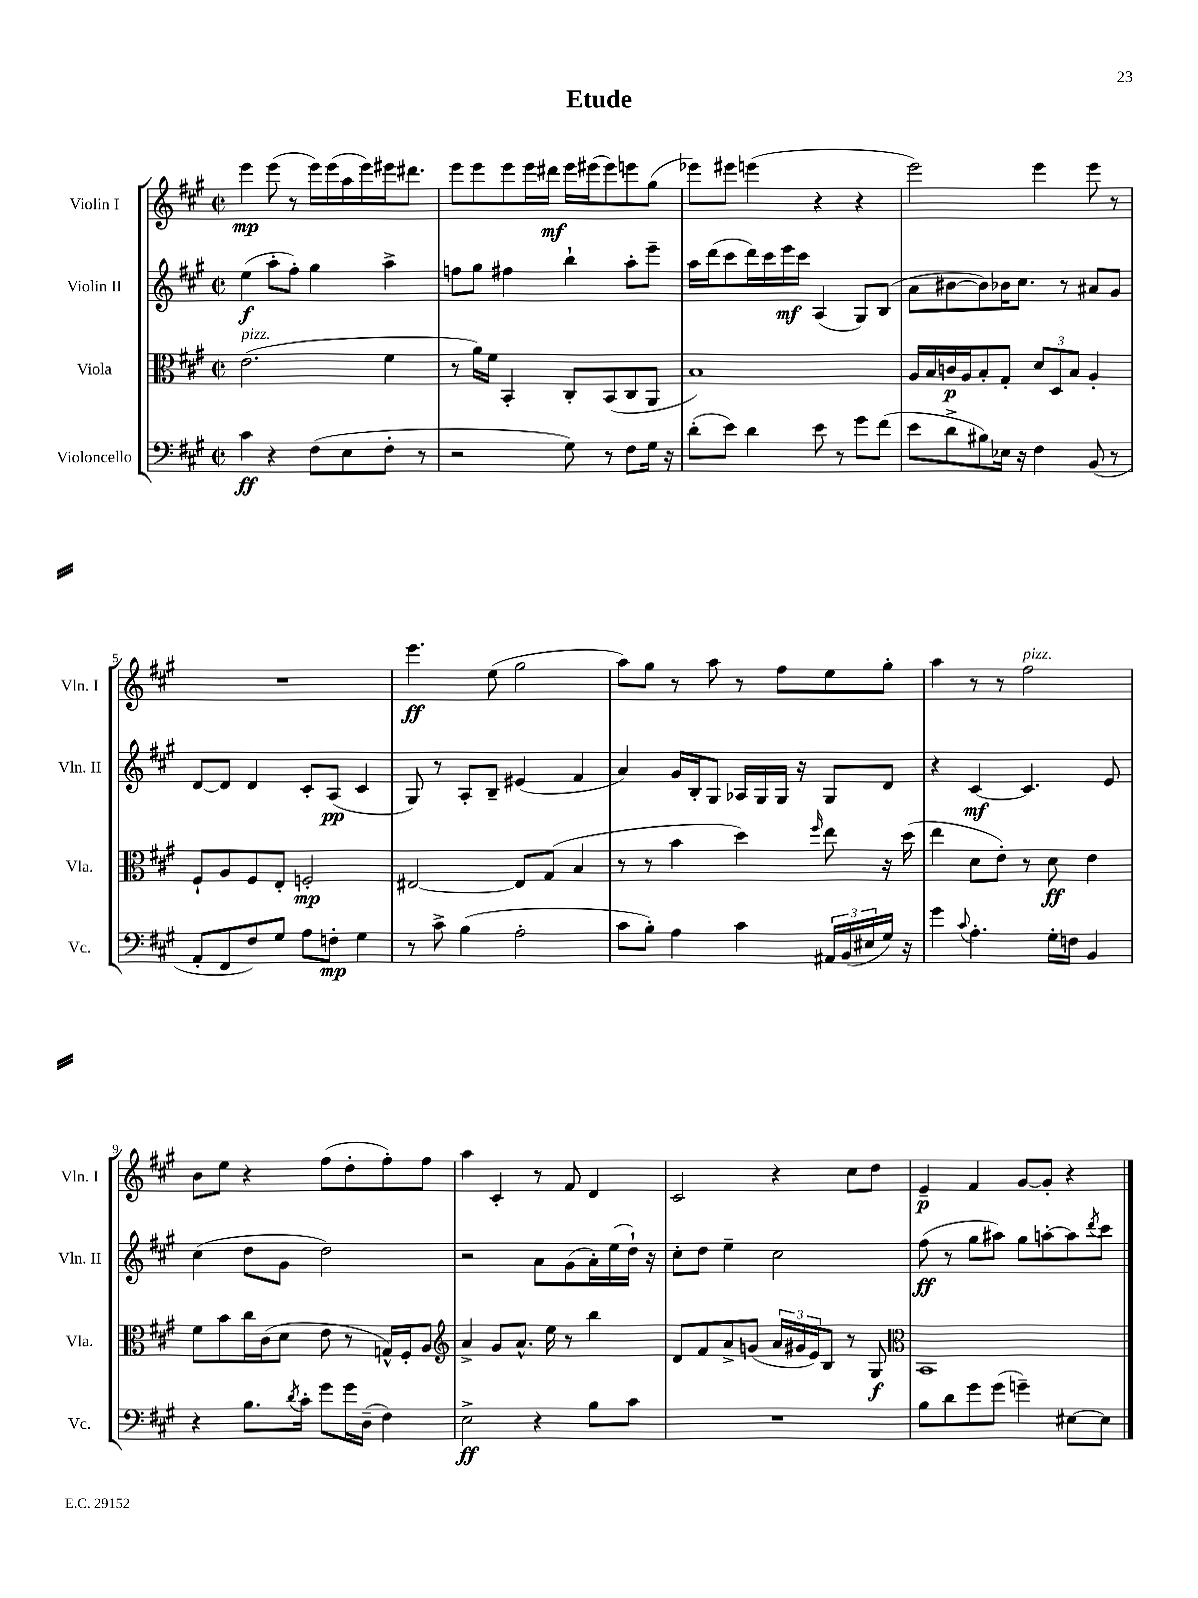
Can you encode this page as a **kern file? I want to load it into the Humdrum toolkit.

**kern	**kern	**kern	**kern
*staff4	*staff3	*staff2	*staff1
*clefF4	*clefC3	*clefG2	*clefG2
*k[f#c#g#]	*k[f#c#g#]	*k[f#c#g#]	*k[f#c#g#]
*M2/2	*M2/2	*M2/2	*M2/2
*met(c|)	*met(c|)	*met(c|)	*met(c|)
4c#	(2.e	(4ee	4eee
4r	.	8aa'	(8eee
.	.	8ff#')	8r
(8F#	.	4gg#	16eee)
.	.	.	(16eee
8E	.	.	16aa
.	.	.	16eee)
8F#'	4f#	4aa^	16eee#
.	.	.	8.ddd#
8r	.	.	.
=	=	=	=
2r	8r	8ff	8eee
.	16a)	8gg#	8eee
.	16f#	.	.
.	4BB'	4ff#	8eee
.	.	.	16eee
.	.	.	16ddd#
8G#)	8C#'	4bb`	16eee
.	.	.	(16eee#
8r	(8BB	.	8eee#)
8F#	8C#	8aa'	8eee
16G#	8AA	8eee~	(8gg#
16r	.	.	.
=	=	=	=
(8d'	1B)	16aa	8eee-)
.	.	(16ddd	.
8e)	.	8ccc#	8eee#
4d	.	16ddd)	(4eee
.	.	16ccc#	.
.	.	16eee	.
.	.	16ccc#	.
8e	.	(4A	4r
8r	.	.	.
8g#	.	8G#)	4r
(8f#	.	(8B	.
=	=	=	=
8e	16A	8a	2eee)
.	16B	.	.
8d^	16c	[8b#	.
.	16A	.	.
8B#)	8B'	8b#])	.
16E-	8G#'	16b-	.
16r	.	8.cc#	.
4F#	12d	.	4eee
.	12D	.	.
.	.	8r	.
.	12B	.	.
(8BB	4A'	8a#	8eee
8r	.	8g#	8r
=	=	=	=
8AA'	8F#`	[8d	1r
8FF#	8A	8d]	.
8F#)	8F#	4d	.
8G#	8E'	.	.
8A	2F'	8c#'	.
8F'	.	(8A	.
4G#	.	4c#	.
=	=	=	=
8r	[2E#	8G#)	4.eee
8c#^	.	8r	.
(4B	.	8A'	.
.	.	8B~	(8ee
2A'	8E#]	(4e#	2gg#
.	(8G#	.	.
.	4B	4f#	.
=	=	=	=
8c#	8r	4a)	8aa)
8B')	8r	.	8gg#
4A	4b	16g#	8r
.	.	16B'	.
.	.	8G#	8aa
4c#	4dd)	16A-	8r
.	.	16G#	.
.	.	16G#	8ff#
.	.	16r	.
.	16qqff#	.	.
24AA#	8ee	8G#	8ee
(24BB	.	.	.
24E#	.	.	.
16G#)	16r	8d	8gg#'
16r	(16dd	.	.
=	=	=	=
4g#	4ee	4r	4aa
8qqc#	.	.	.
4.A'	8d	[4c#	8r
.	8e')	.	8r
.	8r	4.c#]	2ff#
16G#'	8d	.	.
16F	.	.	.
4BB	4e	.	.
.	.	8e	.
=	=	=	=
4r	8f#	(4cc#	8b
.	8b	.	8ee
8.B	16cc#	8dd	4r
.	(16c#	.	.
.	8d	8g#	.
8qd	.	.	.
16c#'	.	.	.
8g#	8e	2dd)	(8ff#
16g#	8r	.	8dd'
(16D~	.	.	.
4F#)	16G^^)	.	8ff#')
.	16F#'	.	.
.	8A	.	8ff#
=	=	=	=
*	*clefG2	*	*
2E^	4a^	2r	4aa
.	8g#	.	4c#'
.	8.a^^	.	.
4r	.	8a	8r
.	16ee	.	.
.	8r	(8g#	8f#
8B	4bb	16a')	4d
.	.	(16ee	.
8c#	.	16dd`)	.
.	.	16r	.
=	=	=	=
1r	8d	8cc#'	2c#
.	8f#	8dd	.
.	8a^	4ee~	.
.	(8g	.	.
.	24a	2cc#	4r
.	24g#	.	.
.	24e)	.	.
.	8B	.	.
.	8r	.	8cc#
.	8G#	.	8dd
=	=	=	=
*	*clefC3	*	*
8B	1BB	(8ff#	4e~
8d	.	8r	.
8g#	.	8gg#	4f#
(8g#	.	8aa#)	.
4g~)	.	8gg#	[8g#
.	.	[8aa'	8g#']
[8E#	.	8aa]	4r
.	.	8qddd	.
8E#]	.	8ccc#	.
==	==	==	==
*-	*-	*-	*-
